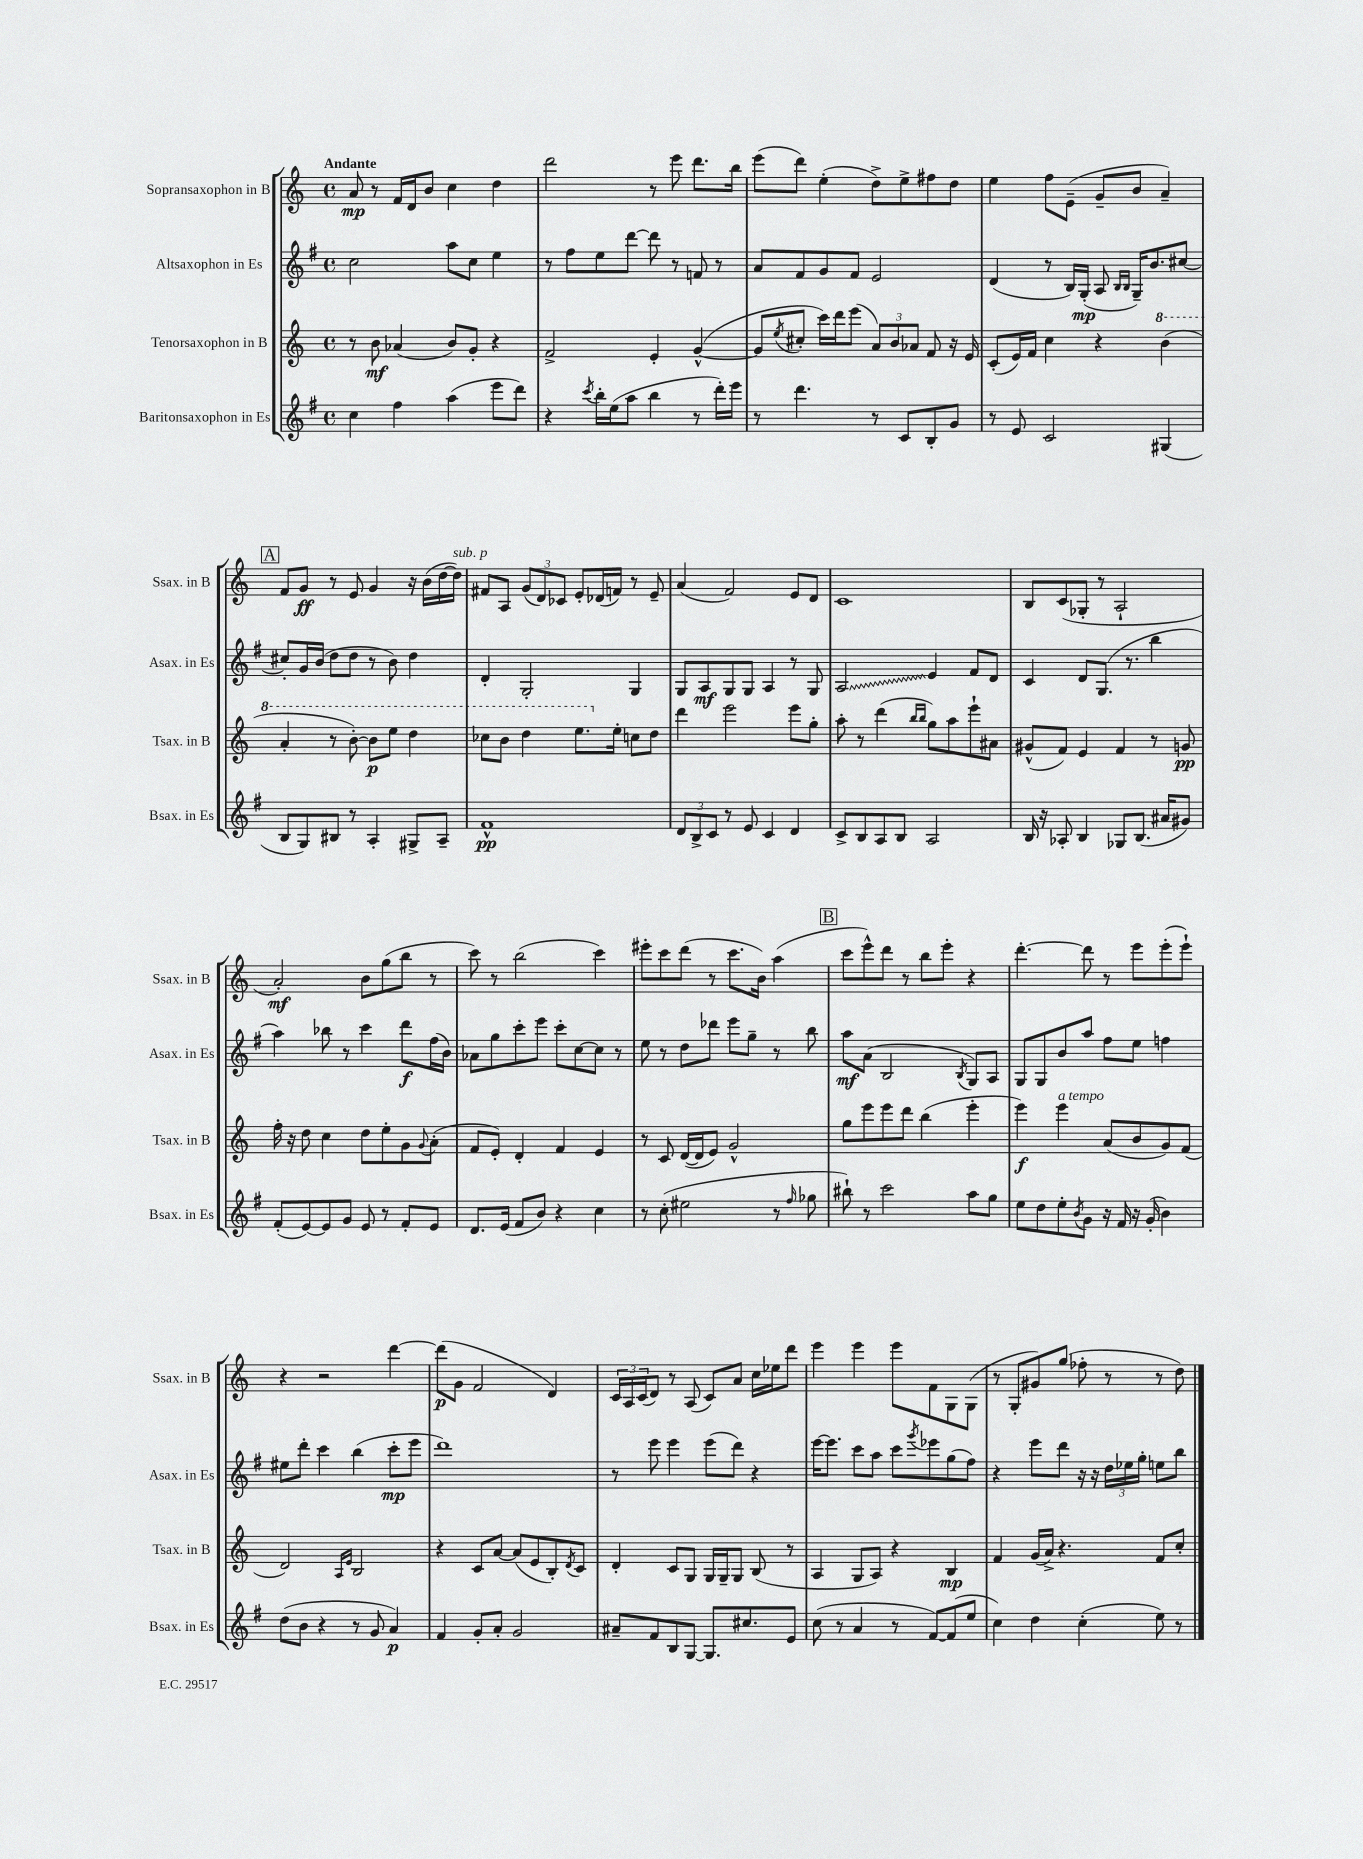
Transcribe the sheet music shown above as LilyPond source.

<<
\new StaffGroup <<
\new Staff = "s0" \with { instrumentName = "Sopransaxophon in B" shortInstrumentName = "Ssax. in B" } {
    \clef treble \key c \major \defaultTimeSignature \time 4/4 \tempo "Andante"
    a'8\mp r8 f'16 d'16 b'8 c''4 d''4 |
    d'''2 r8 e'''8 d'''8. b''16 |
    e'''8( d'''8) e''4-.( d''8->) e''8-> fis''8 d''8 |
    e''4 f''8 e'8--( g'8-- b'8 a'4--) |
    \mark \markup { \box "A" } f'8 g'8\ff r8 e'8 g'4 r16 b'16( d''16~ d''16^\markup { \italic "sub. p" }) |
    fis'8 a8 \tuplet 3/2 { g'8( d'8) ces'8 } e'8-. des'16( f'16) r8 e'8-- |
    a'4( f'2) e'8 d'8 |
    c'1 |
    b8 c'8( ges8-. r8 a2-! |
    a'2-.\mf) b'8 g''8( b''8 r8 |
    c'''8) r8 b''2( c'''4) |
    eis'''8-. c'''8 d'''8( r8 c'''8. b'16) a''4( |
    \mark \markup { \box "B" } c'''8 e'''8-^) d'''8 r8 b''8 e'''8-. r4 |
    d'''4.~-. d'''8 r8 e'''8 e'''8-.( e'''8-!) |
    r4 r2 d'''4~ |
    d'''8\p( g'8 f'2 d'4) |
    \tuplet 3/2 { c'16 a16 c'16( } d'8) r8 a8( c'8) a'8 c''16 ees''16 d'''8 |
    e'''4 e'''4 e'''8 f'8 g8 g8( |
    r8 g8-. gis'8) g''8( fes''8-. r8 r8 d''8) \bar "|." |
}
\new Staff = "s1" \with { instrumentName = "Altsaxophon in Es" shortInstrumentName = "Asax. in Es" } {
    \clef treble \key g \major \defaultTimeSignature \time 4/4
    c''2 a''8 c''8 e''4 |
    r8 fis''8 e''8 d'''8~ d'''8 r8 f'8 r8 |
    a'8 fis'8 g'8 fis'8 e'2 |
    d'4( r8 b16) g16-.\mp( a8 \grace { b16 b16 } g16--) b'8. cis''8~ |
    \mark \markup { \box "A" } cis''8-. g'16 b'16( d''8 d''8 r8 b'8) d''4 |
    d'4-. g2-. g4 |
    g8 a8\mf g8 g8 a4 r8 g8 |
    \once \override Glissando.style = #'zigzag a2\glissando e'4 fis'8 d'8 |
    c'4 d'8 g8.( r8. b''4 |
    a''4) bes''8 r8 c'''4 d'''8\f fis''16( b'16) |
    aes'8 g''8 c'''8-. e'''8 c'''8-. c''8~ c''8 r8 |
    e''8 r8 d''8 des'''8 e'''8 g''8-- r8 b''8 |
    \mark \markup { \box "B" } a''8\mf a'8( b2 \acciaccatura { b8 } g8) a8 |
    g8 g8 b'8 a''8 fis''8 e''8 f''4 |
    eis''8 d'''8-. c'''4 b''4( c'''8-.\mp e'''8 |
    d'''1) |
    r8 e'''8 e'''4 e'''8( d'''8) r4 |
    e'''16~ e'''8. c'''8 a''8 c'''8 \acciaccatura { g'''8 } ees'''8 g''8( fis''8) |
    r4 e'''8 d'''8 r16 r16 \tuplet 3/2 { d''16 ees''16 g''16-. } e''8 b''8 \bar "|." |
}
\new Staff = "s2" \with { instrumentName = "Tenorsaxophon in B" shortInstrumentName = "Tsax. in B" } {
    \clef treble \key c \major \defaultTimeSignature \time 4/4
    r8 b'8\mf aes'4( b'8) g'8-. r4 |
    f'2-> e'4-. g'4~-^( |
    g'8 \acciaccatura { e''8 } cis''8-. c'''16) d'''16 e'''8( \tuplet 3/2 { a'8) b'8 aes'8 } f'8 r16 e'16 |
    c'8-.( e'16) f'16 c''4 r4 \ottava #1 b''4( |
    \mark \markup { \box "A" } a''4-. r8 b''8~-.) b''8\p e'''8 d'''4 |
    ces'''8 b''8 d'''4 e'''8. \ottava #0 e''16-. c''!8 d''8 |
    d'''4 e'''2 e'''8 g''8-. |
    a''8-. r8 d'''4( \grace { b''16 b''16 } g''8) a''8 e'''8-! ais'8 |
    gis'8-^( f'8) e'4 f'4 r8 g'8\pp |
    f''16-. r16 d''8 c''4 d''8 e''8-. g'8 \appoggiatura { g'8 } a'8-.( |
    f'8 e'8-.) d'4-. f'4 e'4 |
    r8 c'8 d'16~( d'16 e'8) g'2-^ |
    \mark \markup { \box "B" } g''8 e'''8 e'''8 d'''8 b''4( e'''4-. |
    e'''4\f) e'''4^\markup { \italic "a tempo" } a'8( b'8 g'8) f'8( |
    d'2) \grace { a16 e'16 } b2 |
    r4 c'8 a'8~ a'8( e'8 b8-.) \acciaccatura { d'8 } c'8 |
    d'4-. c'8 g8 g16 g16-- g8 b8( r8 |
    a4 g8 a8) r4 b4\mp |
    f'4 g'16( a'16->) r4. f'8 c''8-. \bar "|." |
}
\new Staff = "s3" \with { instrumentName = "Baritonsaxophon in Es" shortInstrumentName = "Bsax. in Es" } {
    \clef treble \key g \major \defaultTimeSignature \time 4/4
    c''4 fis''4 a''4( e'''8 d'''8) |
    r4 \acciaccatura { c'''8 } b''16-. e''16( a''8 b''4 r8 d'''16-.) e'''16 |
    r8 d'''4. r8 c'8 b8-. g'8 |
    r8 e'8 c'2 gis4( |
    \mark \markup { \box "A" } b8 g8) bis8 r8 a4-. gis8-> a8-- |
    fis'1-^\pp |
    \tuplet 3/2 { d'8 b8-> c'8 } r8 e'8 c'4 d'4 |
    c'8-> b8 a8 b8 a2 |
    b16 r16 aes8-. b4 ges8 b8.( ais'16 gis'8) |
    fis'8-.( e'8~) e'8 g'8 e'8 r8 fis'8-. e'8 |
    d'8. e'16( fis'8 b'8) r4 c''4 |
    r8 c''8-.( eis''2 r8 \grace { fis''16 } ges''8 |
    \mark \markup { \box "B" } bis''8-!) r8 c'''2 a''8 g''8 |
    e''8 d''8 e''8-. \acciaccatura { b'8 } g'8 r16 fis'16 r16 g'16-.( b'4) |
    d''8( b'8 r4 r8 g'8 a'4\p) |
    fis'4 g'8-. a'8-. g'2 |
    ais'8-- fis'8 b8 g8~ g8. cis''8. e'8 |
    c''8( r8 a'4 r8 fis'8~) fis'8( e''8 |
    c''4) d''4 c''4-.( e''8) r8 \bar "|." |
}
>>
>>
\layout { \context { \Score \remove "Bar_number_engraver" } }
